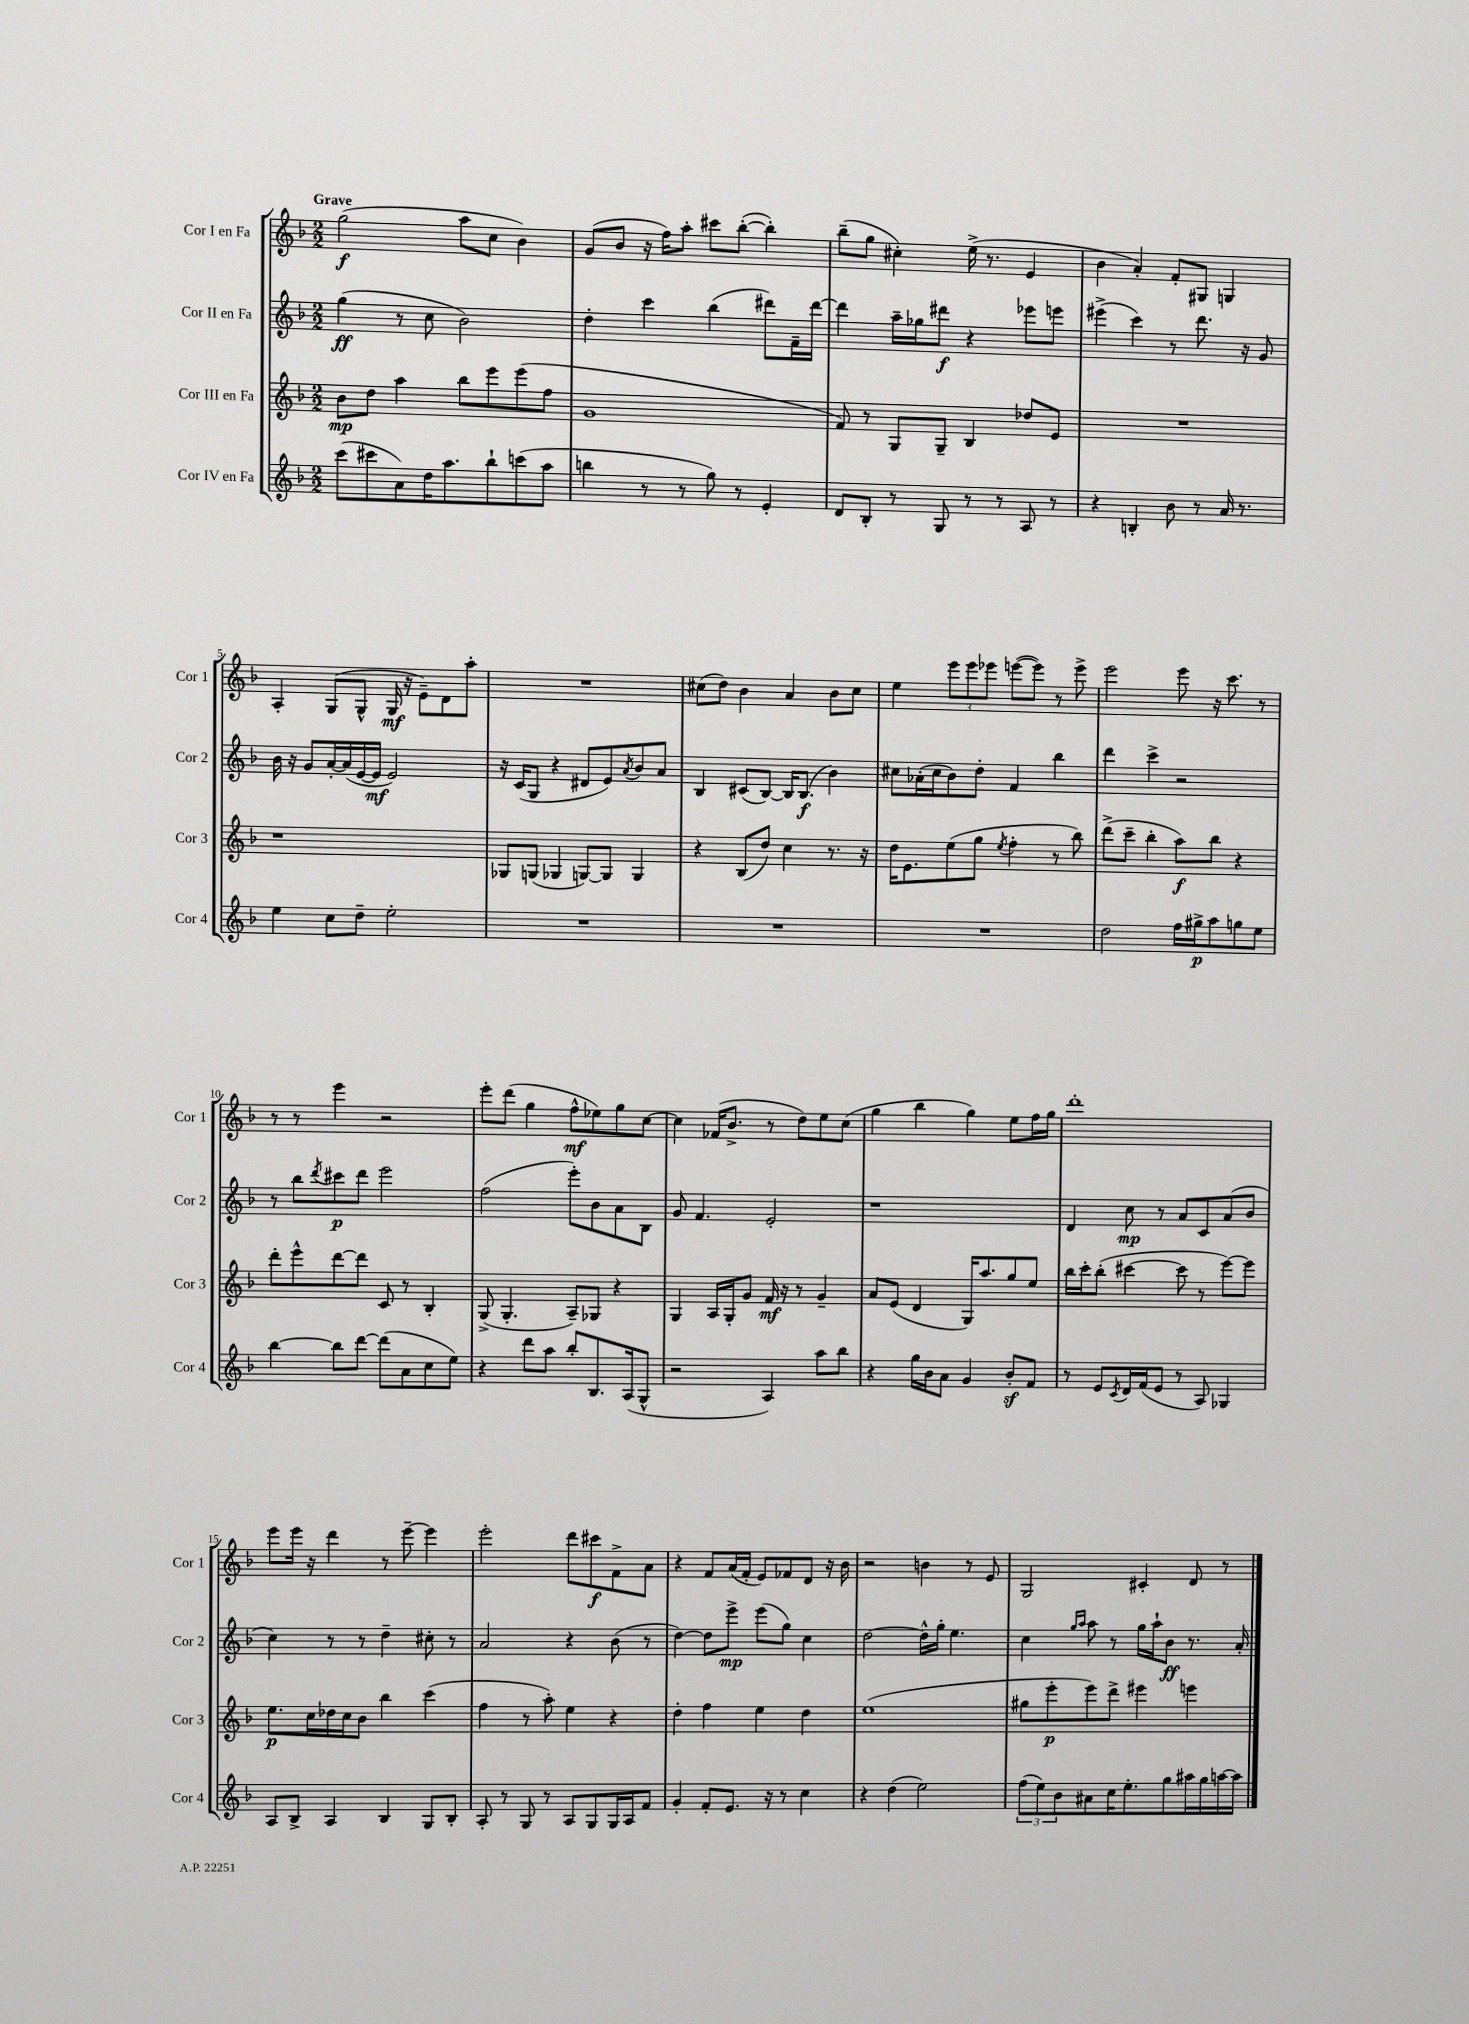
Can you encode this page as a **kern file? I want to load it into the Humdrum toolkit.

**kern	**dynam	**kern	**dynam	**kern	**dynam	**kern	**dynam
*part4	*part4	*part3	*part3	*part2	*part2	*part1	*part1
*staff4	*staff4	*staff3	*staff3	*staff2	*staff2	*staff1	*staff1
*I"Cor IV en Fa	*	*I"Cor III en Fa	*	*I"Cor II en Fa	*	*I"Cor I en Fa	*
*I'Cor 4	*	*I'Cor 3	*	*I'Cor 2	*	*I'Cor 1	*
*clefG2	*	*clefG2	*	*clefG2	*	*clefG2	*
*k[b-]	*	*k[b-]	*	*k[b-]	*	*k[b-]	*
*M2/2	*	*M2/2	*	*M2/2	*	*M2/2	*
=1	=1	=1	=1	=1	=1	=1	=1
!	!	!	!	!	!	!LO:TX:a:B:t=Grave	!
(8ccc\L	.	8b-\L	mp	(4gg\	ff	(2gg\	f
8ccc#X\	.	8dd\J	.	.	.	.	.
8a\)	.	4aa\	.	8r	.	.	.
16dd\K	.	.	.	8cc\	.	.	.
8.aa\	.	.	.	.	.	.	.
.	.	8bb-\L	.	2b-\)	.	8aa\L	.
8bb-`\	.	8eee\	.	.	.	8cc\J	.
(8cccn\	.	(8eee\	.	.	.	4b-\)	.
8aa\J	.	8ff\J	.	.	.	.	.
=2	=2	=2	=2	=2	=2	=2	=2
4bbn\	.	1g	.	4dd'\	.	(8g/L	.
.	.	.	.	.	.	8b-/J	.
8r	.	.	.	4ccc\	.	16r	.
.	.	.	.	.	.	16ff\KL)	.
8r	.	.	.	.	.	8aa'\J	.
8gg\)	.	.	.	(4bb-\	.	8ccc#X\L	.
8r	.	.	.	.	.	([8bb-'\J	.
4e'/	.	.	.	8ddd#X\L)	.	4bb-'\])	.
.	.	.	.	16f~\L	.	.	.
.	.	.	.	[16ddd#\JJ	.	.	.
=3	=3	=3	=3	=3	=3	=3	=3
8d/L	.	8f/)	.	4ddd#\]	.	(8bb-~\L	.
8B-'/J	.	8r	.	.	.	8gg\J	.
8r	.	8G/L	.	16aa~\LL	.	4cc#X'\)	.
.	.	.	.	16gg-X\J	.	.	.
8G/	.	8G~/J	.	8ddd#X\J	f	.	.
8r	.	4B-/	.	4r	.	(16ee^\	.
.	.	.	.	.	.	8.r	.
8r	.	.	.	.	.	.	.
8A/	.	8dd-X/L	.	8eee-X\L	.	4e/	.
8r	.	8e/J	.	8eeen\J	.	.	.
=4	=4	=4	=4	=4	=4	=4	=4
4r	.	1r	.	(4eee#X^\	.	4b-\	.
4Bn'/	.	.	.	4ccc\)	.	4a'/)	.
8b-\	.	.	.	8r	.	8f'/L	.
8r	.	.	.	8.ddd\	.	8G#X/J	.
16a/	.	.	.	.	.	4Gn/	.
8.r	.	.	.	16r	.	.	.
.	.	.	.	8g/	.	.	.
!!LO:LB:g=z
=5	=5	=5	=5	=5	=5	=5	=5
4ee\	.	1r	.	16b-\	.	4A'/	.
.	.	.	.	16r	.	.	.
.	.	.	.	8g/L	.	.	.
8cc\L	.	.	.	[16a'/L	.	(8G/L	.
.	.	.	.	(16a/]	.	.	.
8dd~\J	.	.	.	[16e/	.	8G^^/J	.
.	.	.	.	16e/JJ]	mf	.	.
2ee'\	.	.	.	2e/)	.	16G/	mf
.	.	.	.	.	.	16r	.
.	.	.	.	.	.	8e~\L)	.
.	.	.	.	.	.	8d\	.
.	.	.	.	.	.	8aa'\J	.
=6	=6	=6	=6	=6	=6	=6	=6
1r	.	8G-X/L	.	16r	.	1r	.
.	.	.	.	(16c/KL	.	.	.
.	.	(8Gn/J	.	8G/J	.	.	.
.	.	4G-X/	.	4r	.	.	.
.	.	[8Gn/L)	.	8d#X/L	.	.	.
.	.	8G/J]	.	8e/)	.	.	.
.	.	.	.	8qa/	.	.	.
.	.	4G/	.	8b-/	.	.	.
.	.	.	.	8a/J	.	.	.
=7	=7	=7	=7	=7	=7	=7	=7
1r	.	4r	.	4B-/	.	(8cc#X\L	.
.	.	.	.	.	.	8dd\J)	.
.	.	(8B-/L	.	(8c#X/L	.	4b-\	.
.	.	8dd/J)	.	[8B-/J)	.	.	.
.	.	4cc\	.	16B-/KL]	.	4a/	.
.	.	.	.	(8.B-/J	f	.	.
.	.	8.r	.	4b-\)	.	8b-\L	.
.	.	.	.	.	.	8cc#\J	.
.	.	16r	.	.	.	.	.
=8	=8	=8	=8	=8	=8	=8	=8
1r	.	16dd\KL	.	8cc#X\L	.	4ee\	.
.	.	8.e\	.	.	.	.	.
.	.	.	.	(16a-X'\L	.	.	.
.	.	.	.	16cc#\J	.	.	.
.	.	(8ee\	.	8b-\)	.	12eee\L	.
.	.	.	.	.	.	12eee\	.
.	.	8gg\J	.	8dd'\J	.	.	.
.	.	.	.	.	.	12eee-X\J	.
.	.	8qee/	.	.	.	.	.
.	.	4ff'\	.	4f/	.	([8eeen\L	.
.	.	.	.	.	.	8eee\J])	.
.	.	8r	.	4bb-\	.	8r	.
.	.	8bb-\)	.	.	.	8eee^\	.
=9	=9	=9	=9	=9	=9	=9	=9
2dd\	.	(8ddd^\L	.	4ddd\	.	2eee\	.
.	.	8ccc~\J	.	.	.	.	.
.	.	4bb-'\	.	4ccc^\	.	.	.
16ff\LL	.	8aa\L)	f	2r	.	8eee\	.
16gg#X^\J	p	.	.	.	.	.	.
8aa\	.	8bb-\J	.	.	.	16r	.
.	.	.	.	.	.	8.ccc\	.
8ggn\	.	4r	.	.	.	.	.
8ee\J	.	.	.	.	.	8r	.
!!LO:LB:g=z
=10	=10	=10	=10	=10	=10	=10	=10
[4bb-\	.	8ddd'\L	.	8r	.	8r	.
.	.	8eee^^\	.	8bb-\L	.	8r	.
.	.	.	.	8qddd/	.	.	.
8bb-\L]	.	[8ddd\	.	8ccc#X\	p	4eee\	.
[8ddd\J	.	8ddd\J]	.	8ddd\J	.	.	.
(8ddd\L]	.	8c/	.	2eee\	.	2r	.
8a\	.	8r	.	.	.	.	.
8cc\	.	4B-'/	.	.	.	.	.
8ee\J)	.	.	.	.	.	.	.
=11	=11	=11	=11	=11	=11	=11	=11
4r	.	(8G^/	.	(2ff\	.	8eee'\L	.
.	.	4.G'/	.	.	.	(8ddd\J	.
8ddd\L	.	.	.	.	.	4gg\	.
8aa\J	.	.	.	.	.	.	.
8bb-'/L	.	8A~/L)	.	8eee'\L)	.	8ff^^\L	mf
8.B-/	.	8G-X/J	.	8b-\	.	8ee-X\)	.
.	.	4r	.	8a\	.	8gg\	.
(16A/k	.	.	.	.	.	.	.
8G^^/J	.	.	.	8B-\J	.	[8cc\J	.
=12	=12	=12	=12	=12	=12	=12	=12
2r	.	4G/	.	8g/	.	4cc\]	.
.	.	.	.	4.f/	.	.	.
.	.	16A/LL	.	.	.	(16f-X/KL	.
.	.	16G'/J	.	.	.	8.b-^/J	.
.	.	8g/J	.	.	.	.	.
4A/)	.	16f/	mf	2e'/	.	8r	.
.	.	16r	.	.	.	.	.
.	.	8r	.	.	.	8dd\L)	.
8aa\L	.	4g~/	.	.	.	8ee\	.
8bb-\J	.	.	.	.	.	(8cc\J	.
=13	=13	=13	=13	=13	=13	=13	=13
4r	.	8a/L	.	1r	.	4gg\	.
.	.	(8e/J	.	.	.	.	.
16gg\LL	.	4d/	.	.	.	4bb-\	.
16b-\J	.	.	.	.	.	.	.
8a\J	.	.	.	.	.	.	.
4g/	.	16G/KL)	.	.	.	4gg\)	.
.	.	8.aa/	.	.	.	.	.
8b-z'/L	.	8gg/	.	.	.	8ee\L	.
8f/J	.	8ee/J	.	.	.	16ff\L	.
.	.	.	.	.	.	16gg\JJ	.
=14	=14	=14	=14	=14	=14	=14	=14
8r	.	16bb-\LL	.	4d/	.	1ddd'	.
.	.	16ccc'\J	.	.	.	.	.
8e/L	.	(8bb-'\J	.	.	.	.	.
8qc/	.	.	.	.	.	.	.
16d/L	.	[4ccc#X\	.	8cc\	mp	.	.
(16f/J	.	.	.	.	.	.	.
8e/J	.	.	.	8r	.	.	.
8r	.	8ccc#\]	.	8a/L	.	.	.
8A/)	.	8r	.	8c/	.	.	.
4G-X/	.	[8eee\L)	.	(8a/	.	.	.
.	.	8eee\J]	.	8b-/J	.	.	.
!!LO:LB:g=z
=15	=15	=15	=15	=15	=15	=15	=15
8A/L	.	8.ee\L	p	4cc\)	.	8eee\L	.
8B-^/J	.	.	.	.	.	16eee\Jk	.
.	.	16cc\L	.	.	.	16r	.
4A/	.	16dd-X\	.	8r	.	4ddd\	.
.	.	16cc\J	.	.	.	.	.
.	.	8b-\J	.	8r	.	.	.
4B-/	.	4bb-\	.	4dd~\	.	8r	.
.	.	.	.	.	.	[8eee~\	.
8G/L	.	(4ccc\	.	8cc#X'\	.	4eee\]	.
8B-'/J	.	.	.	8r	.	.	.
=16	=16	=16	=16	=16	=16	=16	=16
8A'/	.	4ff\	.	2a/	.	2eee'\	.
8r	.	.	.	.	.	.	.
8G/	.	8r	.	.	.	.	.
8r	.	8aa'\)	.	.	.	.	.
8A/L	.	4ee\	.	4r	.	8ddd\L	.
8G/	.	.	.	.	.	8ccc#X\	f
16G/L	.	4r	.	(8b-\	.	8f^\	.
16A/J	.	.	.	.	.	.	.
8f/J	.	.	.	8r	.	8a\J	.
=17	=17	=17	=17	=17	=17	=17	=17
4g'/	.	4dd'\	.	[4dd\)	.	4r	.
8f'/L	.	4ff\	.	8dd\L]	.	8f/L	.
8.e/J	.	.	.	8eee^\J	mp	(16a/L	.
.	.	.	.	.	.	16f'/JJ	.
.	.	4ee\	.	(8eee\L	.	8e/L)	.
16r	.	.	.	.	.	.	.
8r	.	.	.	8gg\J)	.	8f-X/	.
4cc\	.	4dd\	.	4cc\	.	8d/J	.
.	.	.	.	.	.	16r	.
.	.	.	.	.	.	16b-\	.
=18	=18	=18	=18	=18	=18	=18	=18
4r	.	(1ee	.	[2dd\	.	2r	.
(4dd\	.	.	.	.	.	.	.
2ee\)	.	.	.	16dd^^\LL]	.	4bn\	.
.	.	.	.	16gg'\JJ	.	.	.
.	.	.	.	4.ee\	.	.	.
.	.	.	.	.	.	8r	.
.	.	.	.	.	.	8e/	.
=19	=19	=19	=19	=19	=19	=19	=19
(12ff\L	.	8gg#X\L	.	4cc\	.	2G/	.
12ee\)	.	.	.	.	.	.	.
.	.	8eee'\	p	.	.	.	.
12b-\	.	.	.	.	.	.	.
.	.	.	.	16qqgg/LL	.	.	.
.	.	.	.	16qqaa/JJ	.	.	.
8a#X\	.	8eee\)	.	8aa\	.	.	.
16cc\K	.	8ddd^\J	.	8r	.	.	.
8.ee'\	.	.	.	.	.	.	.
.	.	4eee#X\	.	16gg\LL	.	4c#X'/	.
.	.	.	.	16aa`\J	.	.	.
8gg\	.	.	.	8b-\J	ff	.	.
16aa#X\L	.	4eeen\	.	8.r	.	8d/	.
16gg\	.	.	.	.	.	.	.
[16aan\	.	.	.	.	.	8r	.
16aa\JJ]	.	.	.	16a'/	.	.	.
==	==	==	==	==	==	==	==
*-	*-	*-	*-	*-	*-	*-	*-
